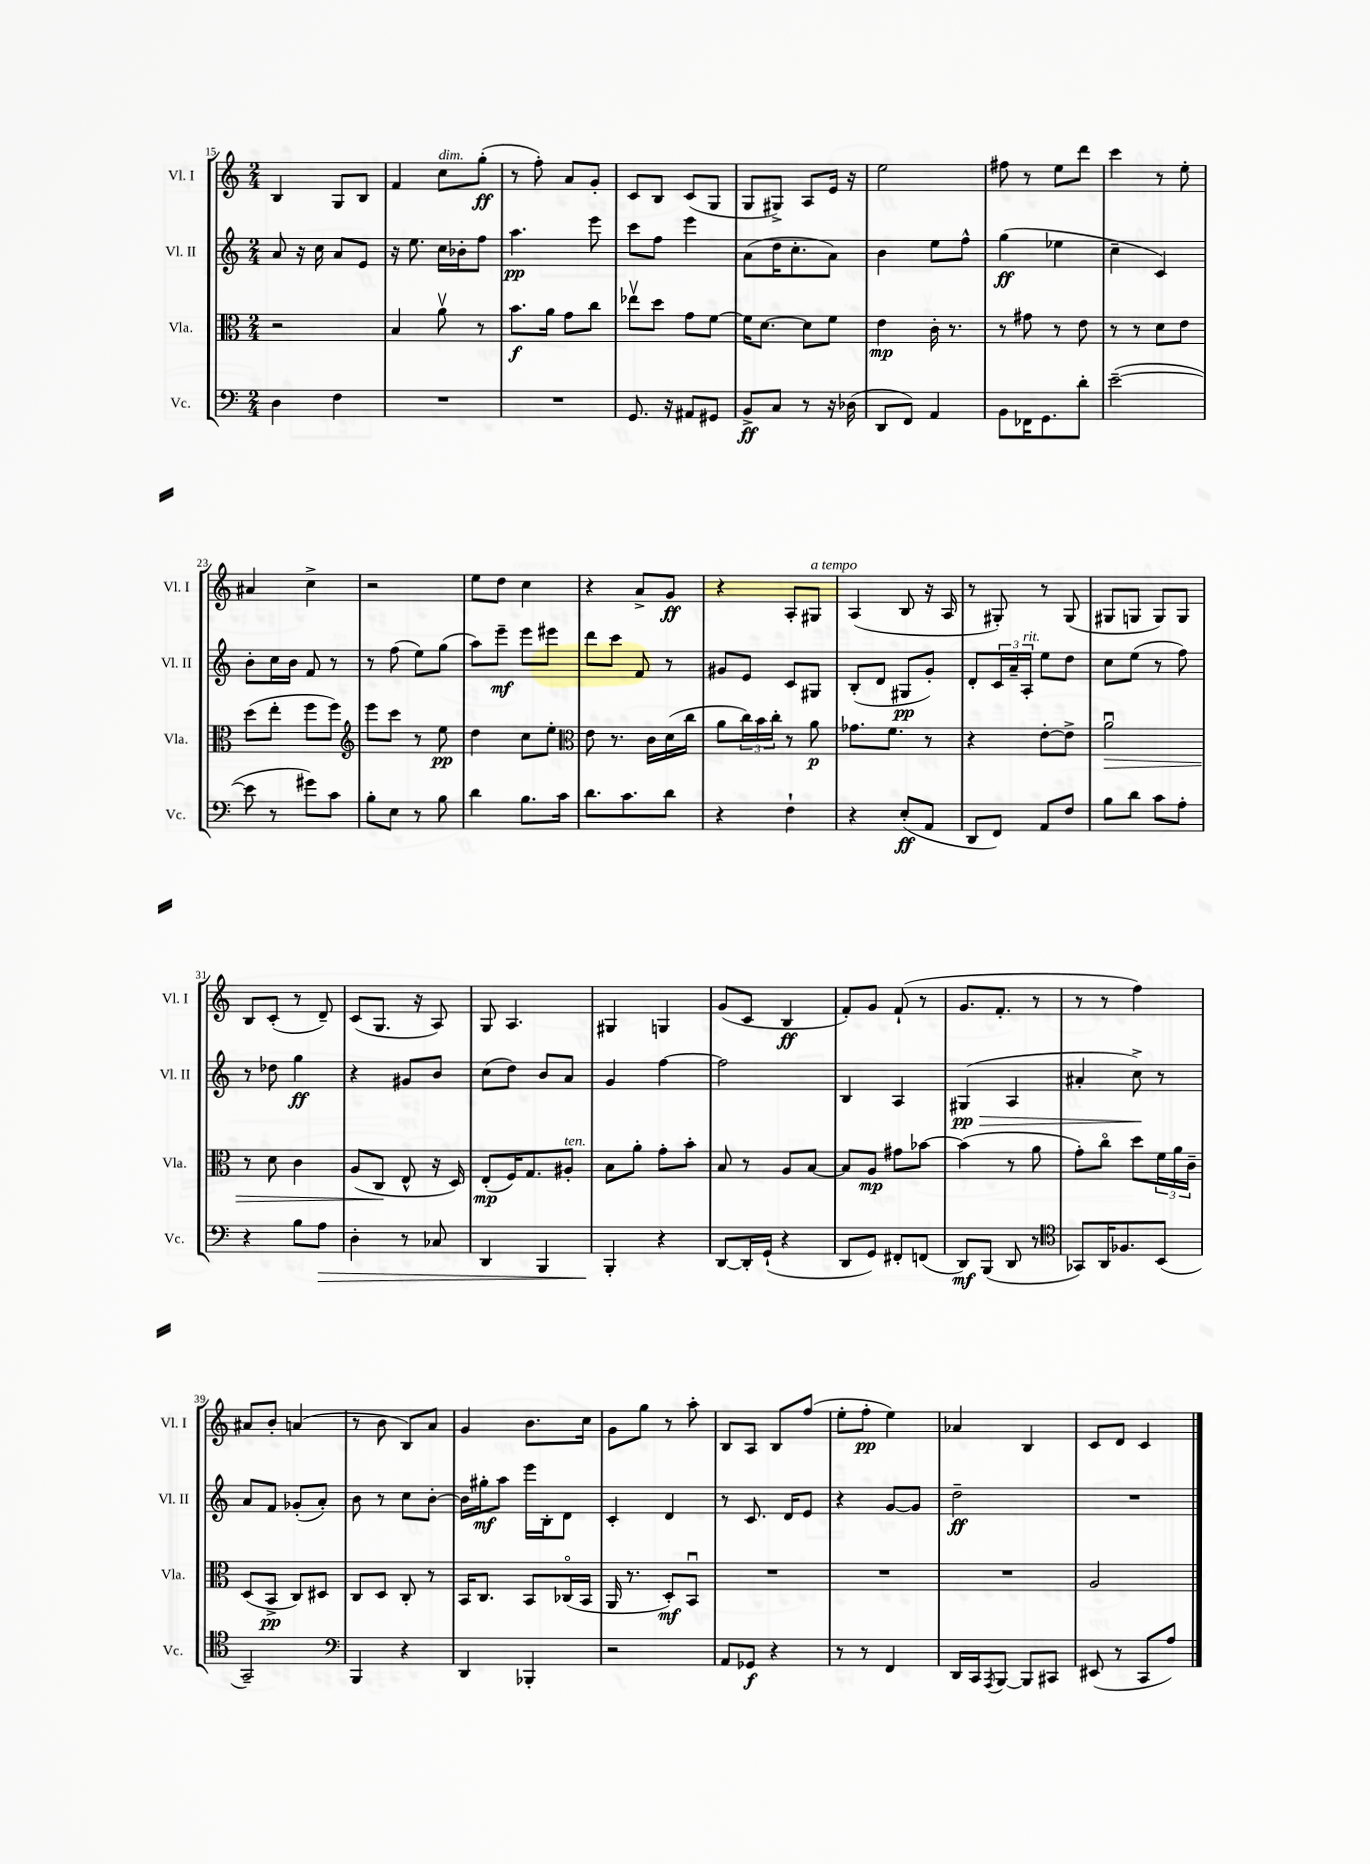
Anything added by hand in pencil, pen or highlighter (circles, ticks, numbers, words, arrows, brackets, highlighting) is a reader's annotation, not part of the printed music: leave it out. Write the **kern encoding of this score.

**kern	**dynam	**kern	**dynam	**kern	**dynam	**kern	**dynam
*part4	*part4	*part3	*part3	*part2	*part2	*part1	*part1
*staff4	*staff4	*staff3	*staff3	*staff2	*staff2	*staff1	*staff1
*I"Vc.	*	*I"Vla.	*	*I"Vl. II	*	*I"Vl. I	*
*I'Vc.	*	*I'Vla.	*	*I'Vl. II	*	*I'Vl. I	*
*clefF4	*	*clefC3	*	*clefG2	*	*clefG2	*
*k[]	*	*k[]	*	*k[]	*	*k[]	*
*M2/4	*	*M2/4	*	*M2/4	*	*M2/4	*
=15	=15	=15	=15	=15	=15	=15	=15
4D\	.	2r	.	8a/	.	4B/	.
.	.	.	.	16r	.	.	.
.	.	.	.	16cc\	.	.	.
4F\	.	.	.	8a/L	.	8G/L	.
.	.	.	.	8e/J	.	8B/J	.
=16	=16	=16	=16	=16	=16	=16	=16
2r	.	4B/	.	16r	.	4f/	.
.	.	.	.	8.ee\	.	.	.
!	!	!	!	!	!	!LO:TX:a:i:t=dim.	!
.	.	8av\	.	16cc\LL	.	8cc\L	.
.	.	.	.	16b-X'\J	.	.	.
.	.	8r	.	8ff\J	.	(8gg'\J	ff
=17	=17	=17	=17	=17	=17	=17	=17
2r	.	8.b\L	f	4.aa\	pp	8r	.
.	.	.	.	.	.	8ff'\)	.
.	.	16a\Jk	.	.	.	.	.
.	.	8g\L	.	.	.	8a/L	.
.	.	8cc\J	.	8eee\	.	8g'/J	.
=18	=18	=18	=18	=18	=18	=18	=18
8.GG/	.	8ee-Xv\L	.	8ccc\L	.	8c/L	.
.	.	8dd\J	.	8ff\J	.	8B/J	.
16r	.	.	.	.	.	.	.
8AA#X/L	.	8g\L	.	4eee\	.	(8c/L	.
8GG#X/J	.	[8f\J	.	.	.	8G/J	.
=19	=19	=19	=19	=19	=19	=19	=19
8BB^/L	ff	16f\KL]	.	(8a\L	.	8G/L	.
.	.	[8.d\J	.	.	.	.	.
8C/J	.	.	.	16dd\K	.	8G#X^/J)	.
.	.	.	.	8.cc'\	.	.	.
8r	.	8d\L]	.	.	.	8A/L	.
16r	.	8f\J	.	8a\J)	.	16e/Jk	.
(16D-X\	.	.	.	.	.	16r	.
=20	=20	=20	=20	=20	=20	=20	=20
8DD/L	.	4e\	mp	4b\	.	2ee\	.
8FF/J)	.	.	.	.	.	.	.
4AA/	.	16c'\	.	8ee\L	.	.	.
.	.	8.r	.	.	.	.	.
.	.	.	.	8ff^^\J	.	.	.
=21	=21	=21	=21	=21	=21	=21	=21
8BB\L	.	8r	.	(4gg\	ff	8ff#X\	.
16FF-X\K	.	8g#X\	.	.	.	8r	.
8.GG\	.	.	.	.	.	.	.
.	.	8r	.	4ee-X\	.	8ee\L	.
8d'\J	.	8e\	.	.	.	8ddd\J	.
=22	=22	=22	=22	=22	=22	=22	=22
([2e~\	.	8r	.	4cc~\	.	4ccc\	.
.	.	8r	.	.	.	.	.
.	.	8d\L	.	4c/)	.	8r	.
.	.	8e\J	.	.	.	8ee'\	.
!!LO:LB:g=z
=23	=23	=23	=23	=23	=23	=23	=23
8e\]	.	(8dd\L	.	8b'\L	.	4a#X/	.
8r	.	8ee'\J	.	16cc\L	.	.	.
.	.	.	.	16b\JJ	.	.	.
8g#X\L)	.	8ff\L	.	8f/	.	4cc^\	.
8c\J	.	8ff\J)	.	8r	.	.	.
=24	=24	=24	=24	=24	=24	=24	=24
*	*	*clefG2	*	*	*	*	*
8B'\L	.	8eee\L	.	8r	.	2r	.
8E\J	.	8ccc\J	.	(8ff\	.	.	.
8r	.	8r	.	8ee\L)	.	.	.
8B\	.	8ee\	pp	(8gg\J	.	.	.
=25	=25	=25	=25	=25	=25	=25	=25
4d\	.	4dd\	.	8aa\L)	.	8ee\L	.
.	.	.	.	8eee~\J	mf	8dd\J	.
8.B\L	.	8cc\L	.	8eee\L	.	4cc\	.
.	.	8ee'\J	.	8eee#X\J	.	.	.
16c\Jk	.	.	.	.	.	.	.
=26	=26	=26	=26	=26	=26	=26	=26
*	*	*clefC3	*	*	*	*	*
8.d\L	.	8e\	.	8ddd\L	.	4r	.
.	.	8.r	.	8ccc\J	.	.	.
8.c\	.	.	.	.	.	.	.
.	.	.	.	8f/	.	8a^/L	.
.	.	16c\LL	.	.	.	.	.
8d\J	.	(16d\	.	8r	.	8g/J	ff
.	.	16cc\JJ	.	.	.	.	.
=27	=27	=27	=27	=27	=27	=27	=27
4r	.	8a\L	.	8g#X/L	.	4r	.
.	.	24cc\L)	.	8e/J	.	.	.
.	.	24b\	.	.	.	.	.
.	.	24cc'\JJ	.	.	.	.	.
4F`\	.	8r	.	8c/L	.	8A'/L	.
!	!	!	!	!	!	!LO:TX:a:i:t=a tempo	!
.	.	8a\	p	8G#X/J	.	8G#X/J	.
=28	=28	=28	=28	=28	=28	=28	=28
4r	.	8.g-X\L	.	(8B'/L	.	(4A/	.
.	.	.	.	8d/J	.	.	.
.	.	8.f\J	.	.	.	.	.
(8E'/L	ff	.	.	8G#X/L	pp	8B/	.
8AA/J	.	8r	.	8g'/J)	.	16r	.
.	.	.	.	.	.	16A/	.
=29	=29	=29	=29	=29	=29	=29	=29
8DD/L	.	4r	.	8d'/L	.	8r	.
8FF/J)	.	.	.	24c/L	.	8G#X'/)	.
.	.	.	.	24a~/	.	.	.
!	!	!	!	!LO:TX:a:i:t=rit.	!	!	!
.	.	.	.	24A'/JJ	.	.	.
8AA/L	.	[8e'\L	.	8ee\L	.	8r	.
8F/J	.	8e^\J]	.	8dd\J	.	(8G#/	.
=30	=30	=30	=30	=30	=30	=30	=30
!	!	!	!LO:HP:b	!	!	!	!
8B\L	.	2au\	>	8cc\L	.	8G#X/L	.
8d\J	.	.	.	(8ee\J	.	8Gn/J	.
8c\L	.	.	.	8r	.	8G/L)	.
8A'\J	.	.	.	8ff\)	.	8G/J	.
!!LO:LB:g=z
=31	=31	=31	=31	=31	=31	=31	=31
4r	.	8r	.	8r	.	8B/L	.
.	.	8d\	.	8dd-X\	.	(8c'/J	.
8B\L	.	4c\	.	4gg\	ff	8r	.
!	!LO:HP:b	!	!	!	!	!	!
8A\J	>	.	.	.	.	8d~/)	.
=32	=32	=32	=32	=32	=32	=32	=32
4D'\	.	(8A/L	.	4r	.	(8c/L	.
.	.	8C/J	.	.	.	8.G/J	.
8r	.	8E^^/	]	8g#X/L	.	.	.
.	.	.	.	.	.	16r	.
8C-X/	.	16r	.	8b/J	.	8A/)	.
.	.	16D/)	.	.	.	.	.
=33	=33	=33	=33	=33	=33	=33	=33
4DD/	.	(8E'/L	mp	(8cc\L	.	8G/	.
.	.	16F/K)	.	8dd\J)	.	4.A/	.
.	.	8.G/	.	.	.	.	.
4BBB/	.	.	.	8b/L	.	.	.
!	!	!LO:TX:a:i:t=ten.	!	!	!	!	!
.	.	8A#X'/J	.	8a/J	.	.	.
=34	=34	=34	=34	=34	=34	=34	=34
4BBB'/	.	8B\L	.	4g/	.	4G#X/	.
.	.	8a'\J	.	.	.	.	.
4r	]	8g'\L	.	[4ff\	.	4Gn/	.
.	.	8b'\J	.	.	.	.	.
=35	=35	=35	=35	=35	=35	=35	=35
[8DD/L	.	8B/	.	2ff\]	.	(8g/L	.
16DD'/L]	.	8r	.	.	.	8c/J	.
(16GG`/JJ	.	.	.	.	.	.	.
4r	.	8A/L	.	.	.	4B/	ff
.	.	[8B/J	.	.	.	.	.
=36	=36	=36	=36	=36	=36	=36	=36
8DD/L	.	8B/L]	.	4B/	.	8f'/L)	.
8GG/J)	.	8A/J	mp	.	.	8g/J	.
8FF#X'/L	.	8g#X\L	.	4A/	.	(8f`/	.
(8FFn/J	.	[8b-X\J	.	.	.	8r	.
=37	=37	=37	=37	=37	=37	=37	=37
!	!	!	!	!	!LO:HP:b	!	!
8DD/L)	mf	(4b-\]	.	(4G#X/	> pp	8.g/L	.
(8BBB/J	.	.	.	.	.	.	.
.	.	.	.	.	.	8.f'/J	.
8DD/	.	8r	.	4A/	.	.	.
8r	.	8a\	.	.	.	8r	.
=38	=38	=38	=38	=38	=38	=38	=38
*clefC4	*	*	*	*	*	*	*
8GG-X/L)	.	8g'\L)	.	4a#X'/	.	8r	.
16AA/K	.	8cc\J	.	.	.	8r	.
8.F-X/	.	.	.	.	.	.	.
.	.	8dd\L	.	8cc^\)	.	4ff\)	.
(8BB/J	.	24f\L	.	8r	]	.	.
.	.	24a\	.	.	.	.	.
.	.	24c~\JJ	.	.	.	.	.
!!LO:LB:g=z
=39	=39	=39	=39	=39	=39	=39	=39
2GG~/)	.	(8D/L	.	8a/L	.	8a#X/L	.
.	.	8BB^/J	pp	8f/J	.	8b'/J	.
.	.	8C/L)	.	(8g-X'/L	.	(4an/	.
.	.	8D#X/J	.	8a'/J)	.	.	.
=40	=40	=40	=40	=40	=40	=40	=40
*clefF4	*	*	*	*	*	*	*
4BBB/	.	8C/L	.	8b\	.	8r	.
.	.	8D/J	.	8r	.	8b\	.
4r	.	8C'/	.	8cc\L	.	8B/L)	.
.	.	8r	.	[8b'\J	.	8a/J	.
=41	=41	=41	=41	=41	=41	=41	=41
4DD/	.	16BB/KL	.	16b\LL]	.	4g/	.
.	.	8.C/J	.	16gg#X'\J	mf	.	.
.	.	.	.	8aa\J	.	.	.
4BBB-X'/	.	8BB/L	.	16eee\LL	.	8.b\L	.
.	.	.	.	16B'\J	.	.	.
.	.	(16C-X/L	.	8d\J	.	.	.
.	.	16BB/JJ	.	.	.	16cc\Jk	.
=42	=42	=42	=42	=42	=42	=42	=42
2r	.	16AA/	.	4c'/	.	8g\L	.
.	.	8.r	.	.	.	.	.
.	.	.	.	.	.	8gg\J	.
.	.	8D'/L)	mf	4d/	.	8r	.
.	.	8BBu/J	.	.	.	8aa'\	.
=43	=43	=43	=43	=43	=43	=43	=43
8AA/L	.	2r	.	8r	.	8B/L	.
8GG-X/J	f	.	.	8.c/	.	8A/J	.
4r	.	.	.	.	.	8B/L	.
.	.	.	.	16d/KL	.	.	.
.	.	.	.	8e/J	.	(8ff/J	.
=44	=44	=44	=44	=44	=44	=44	=44
8r	.	2r	.	4r	.	8ee'\L	.
8r	.	.	.	.	.	8ff'\J	pp
4FF/	.	.	.	[8g/L	.	4ee\)	.
.	.	.	.	8g/J]	.	.	.
=45	=45	=45	=45	=45	=45	=45	=45
16DD/LL	.	2r	.	2dd~\	ff	4a-X/	.
16CC/J	.	.	.	.	.	.	.
8qAAA/	.	.	.	.	.	.	.
[8BBB/J	.	.	.	.	.	.	.
8BBB/L]	.	.	.	.	.	4B/	.
8CC#X/J	.	.	.	.	.	.	.
=46	=46	=46	=46	=46	=46	=46	=46
(8EE#X/	.	2A/	.	2r	.	8c/L	.
8r	.	.	.	.	.	8d/J	.
8CC/L	.	.	.	.	.	4c/	.
8A/J)	.	.	.	.	.	.	.
==	==	==	==	==	==	==	==
*-	*-	*-	*-	*-	*-	*-	*-
